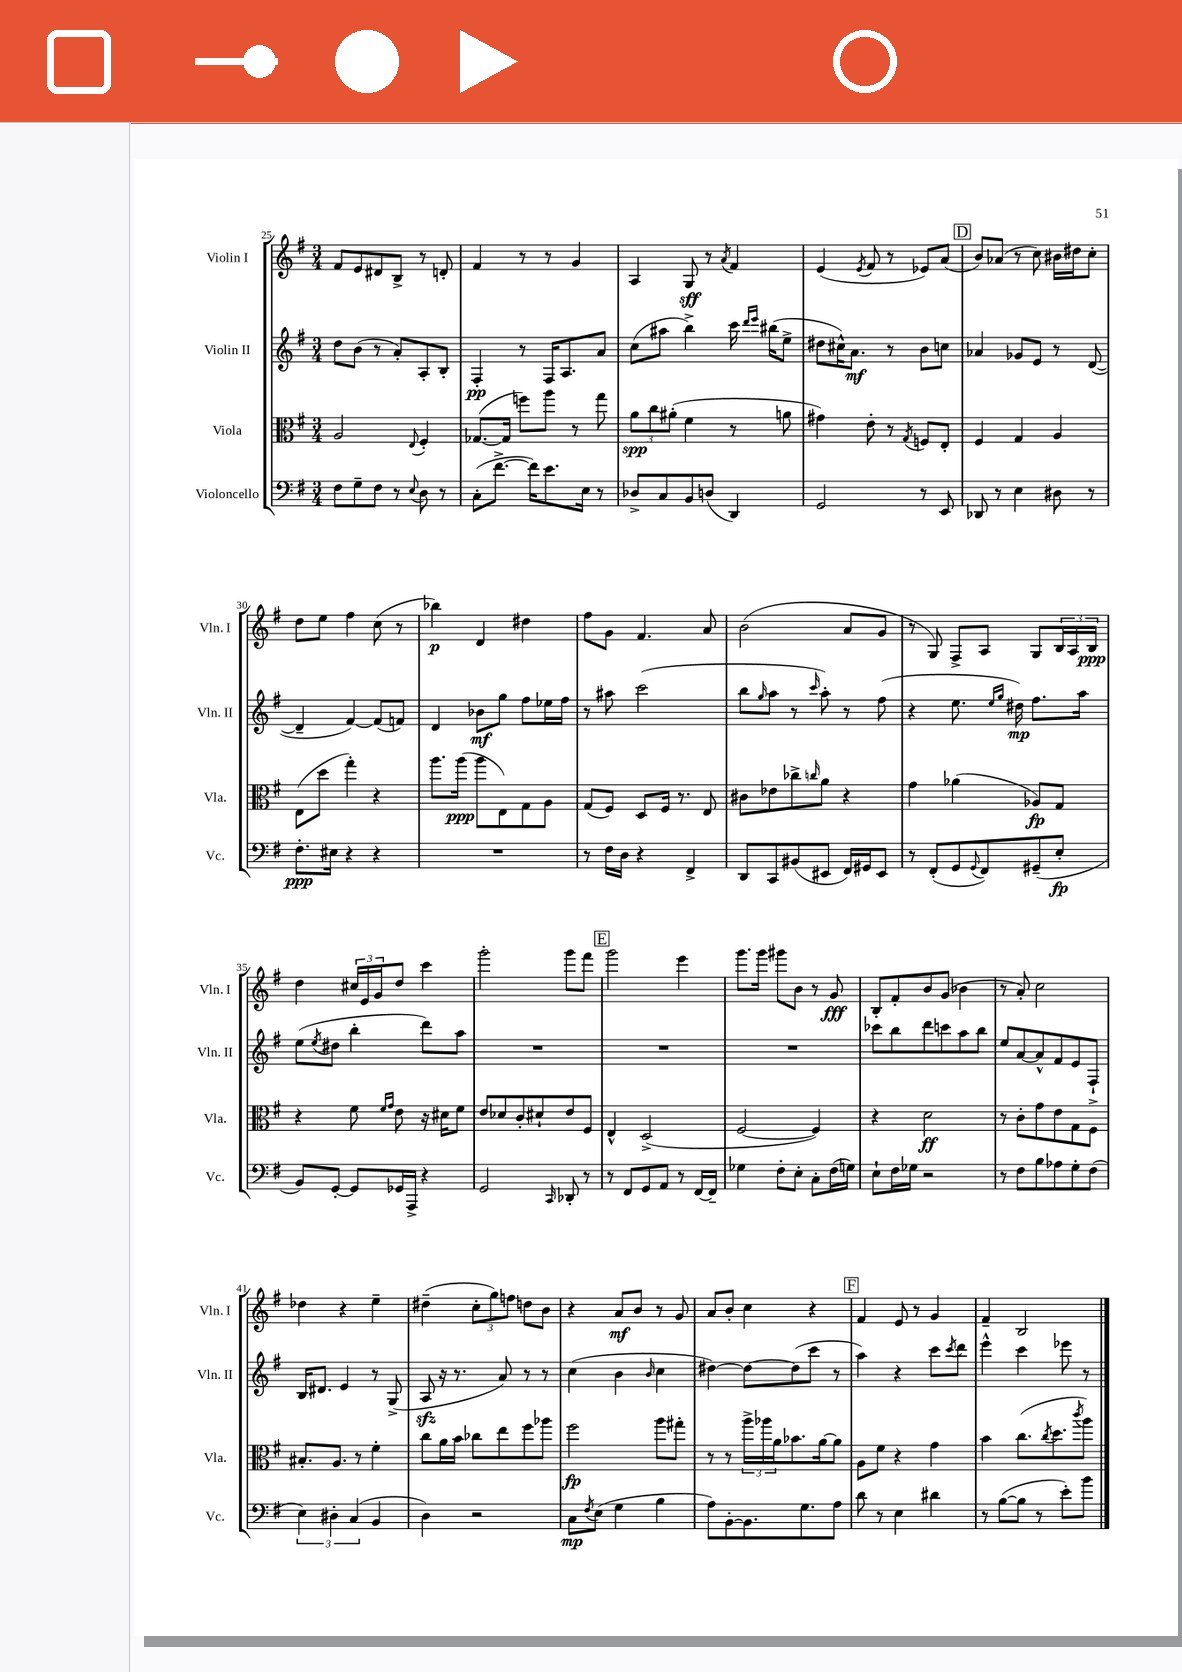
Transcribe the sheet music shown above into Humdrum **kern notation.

**kern	**kern	**kern	**kern
*staff4	*staff3	*staff2	*staff1
*clefF4	*clefC3	*clefG2	*clefG2
*k[f#]	*k[f#]	*k[f#]	*k[f#]
*M3/4	*M3/4	*M3/4	*M3/4
8F#\L	2A/	8dd\L	8f#/L
8G~\	.	(8b\J	8e/
8F#\J	.	8r	8d#/
8r	.	8a'/L)	8B^/J
8qqE/	8qqE/	.	.
8D\	4F#'/	8A'/	8r
8r	.	8B'/J	8d'/
=	=	=	=
(8C'\L	([8.G-/L	4F#'/	4f#/
[8.f#^\J	.	.	.
.	16G-/]Jk	.	.
.	8ff\L)	8r	8r
16f#\]LK)	.	.	.
8.e\	8aa\J	16F#/LK	8r
.	.	8.A/	.
.	8r	.	4g/
16E\Jk	.	.	.
8r	8gg\	8a/J	.
=	=	=	=
8D-^/L	12a\L	(8cc\L	4A/
.	12cc\	.	.
8C/	.	8aa#\J	.
.	(12a#'\J	.	.
8BB/	4f#\	4bb^\)	8G/
(8D/J	.	.	8r
.	.	.	8qa/
4DD/)	8r	16ccc\	4f#/
.	.	16qqddd/LL	.
.	.	16qqeee/JJ	.
.	.	(16bb#\LK	.
.	8a\	8ee^\J	.
=	=	=	=
2GG/	4g#\)	8dd#\L	(4e/
.	.	16cc#^^\K)	.
.	.	8.a\J	.
.	.	.	8qe/
.	8e'\	.	8f#/
.	8r	8r	8r
.	8qG/	.	.
8r	8F/L	8b\L	8e-/L)
8EE/	8E'/J	8cc\J	(8a/J
=	=	=	=
8DD-/	4F#/	4a-/	8b/L)
8r	.	.	(8a-/J
4E\	4G/	8g-/L	8r
.	.	8e/J	8cc\)
8D#\	4A/	8r	16b#\LL
.	.	.	16dd#\J
8r	.	([8d/	8cc'\J
=	=	=	=
8.F#'\L	(8E\L	4d~/]	8dd\L
.	8dd\J	.	8ee\J
16E#\Jk	.	.	.
4r	4gg'\)	[4f#/)	4ff#\
4r	4r	(8f#/]L	(8cc\
.	.	8f/J)	8r
=	=	=	=
2.r	8.aa\L	4d/	4bb-\)
.	(16aa\Jk	.	.
.	8aa\L	8b-\L	4d/
.	8E\)	8gg\J	.
.	8G\	8ff#\L	4dd#\
.	8A\J	16ee-\L	.
.	.	16ff#\JJ	.
=	=	=	=
8r	(8G/L	8r	8ff#\L
16F#\LL	8F#/J)	8aa#\	8g\J
16D\JJ	.	.	.
4r	8D/L	(2ccc\	4.f#/
.	16F#/Jk	.	.
.	8.r	.	.
4FF#^/	.	.	.
.	8E/	.	8a/
=	=	=	=
8DD/L	8c#\L	8bb\L	(2b\
.	.	16qqgg/	.
8CC/	8e-\	8aa\J	.
(8BB#/	8cc-^\	8r	.
.	16qqcc/	16qqccc/	.
8EE#/J	8a\J	8aa'\)	.
16FF#/LL)	4r	8r	8a/L
16GG#/J	.	.	.
8EE#/J	.	(8ff#\	8g/J
=	=	=	=
8r	4g\	4r	8r
(8FF#'/L	.	.	8G/)
8GG/	(4a-\	8.ee\	8F#^/L
8qqGG/	.	.	.
8FF#/)	.	.	8A/J
.	.	16qqee/LL	.
.	.	16qqgg/JJ	.
.	.	16dd#\)	.
(8GG#~/	8A-/L)	8.ff#\L	8G/L
8E'/J	8G/J	.	24B/L
.	.	.	24A/
.	.	16aa\Jk	.
.	.	.	24B/JJ
=	=	=	=
8BB/L)	4r	(8ee\L	4dd\
.	.	8qee/	.
[8GG'/J	.	8dd#\J	.
8GG/]L	8f#\	4bb'\	24cc#/LL
.	.	.	24e/
.	.	.	24g/J
.	16qqf#/LL	.	.
.	16qqg/JJ	.	.
16GG-/L	8e\	.	8dd/J
16AAA^/JJ	.	.	.
4r	16r	8ddd\L)	4ccc\
.	16d#\LK	.	.
.	8f#\J	8aa\J	.
=	=	=	=
2GG/	8e/L	2.r	2ggg'\
.	8d-/	.	.
.	8c'/	.	.
.	8d#`/	.	.
16qqCC/	.	.	.
8DD-'/	8e/	.	8ggg\L
8r	8F#/J	.	8fff#\J
=	=	=	=
8r	4E^^/	2.r	2ggg\
8FF#/L	.	.	.
8GG/	(2D^/	.	.
8AA/J	.	.	.
8r	.	.	4eee\
[16FF#/LL	.	.	.
16FF#~/]JJ	.	.	.
=	=	=	=
4G-\	[2F#/	2.r	8.ggg\L
.	.	.	16ggg\Jk
8F#'\L	.	.	8ggg#\L
8E'\J	.	.	8b\J
8C'\L	4F#/])	.	8r
(16F#\L	.	.	8g/
16G\JJ)	.	.	.
=	=	=	=
8E`\L	4r	8ccc-\L	8B'/L
16F#\L	.	8bb\	8f#'/
16G-\JJ	.	.	.
2r	2d\	8ddd\	8b/
.	.	8ccc\	(8g/J
.	.	8aa\	4b-\
.	.	8bb\J	.
=	=	=	=
8r	8r	8ee/L	8r
8F#\L	8c'\L	[8a/	8a'/)
8B\	8g\	8a^^/]	2cc\
8A-\	8e\	8f#/	.
8G'\	8G\	8e/	.
(8F#\J	8F#^\J	8F#`/J	.
=	=	=	=
6E\)	8.B#'/L	16B/LK	4dd-\
.	.	8.d#/J	.
6D#'\	.	.	.
.	8.A/J	.	.
.	.	4e/	4r
(6C/	.	.	.
.	8r	.	.
4BB/	4f#'\	8r	4ee~\
.	.	(8G^/	.
=	=	=	=
4D\)	8cc\L	8A/	(4dd#~\
.	16a\L	16r	.
.	16b\JJ	8.r	.
2r	8cc-\L	.	12cc'\L
.	.	.	12gg\)
.	8ee\	8a/)	.
.	.	.	12ff\J
.	8ff#\	8r	8dd\L
.	8aa-\J	8r	8b\J
=	=	=	=
8C\L	2ff#\	(4cc\	4r
8qF#/	.	.	.
(8E\J	.	.	.
4G\	.	4b\	8a/L
.	.	.	8b/J
.	.	16qqb/	.
4B\	8aa\L	4cc\	8r
.	8gg#'\J	.	8g/
=	=	=	=
8A\L)	8r	[4dd#\)	8a/L
[8BB'\	8r	.	8b'/J
8.BB\]	24aa^\LL	8dd#\_L	4cc\
.	24aa-\	.	.
.	24a\J	.	.
.	8.b-\	(8dd#\]	.
8.G\	.	.	.
.	.	8ccc\J	4r
.	[16a\k	.	.
8A\J	8a\]J	8r	.
=	=	=	=
8d\	8A\L	4aa\)	4f#/
8r	8f#\J	.	.
4E\	4r	4r	8e/
.	.	.	8r
4d#\	4g\	8ccc\L	4g/
.	.	8qccc/	.
.	.	8ddd\J	.
=	=	=	=
8r	4b\	4eee^^\	4f#~/
([8B\L	.	.	.
8B\]J	(8.cc\L	4ccc\	2B/
8r	.	.	.
.	8qcc/	.	.
.	8.dd\	.	.
8e'\L)	.	8eee-\	.
.	8qccc/	.	.
8b\J	8aa\J)	8r	.
==	==	==	==
*-	*-	*-	*-
